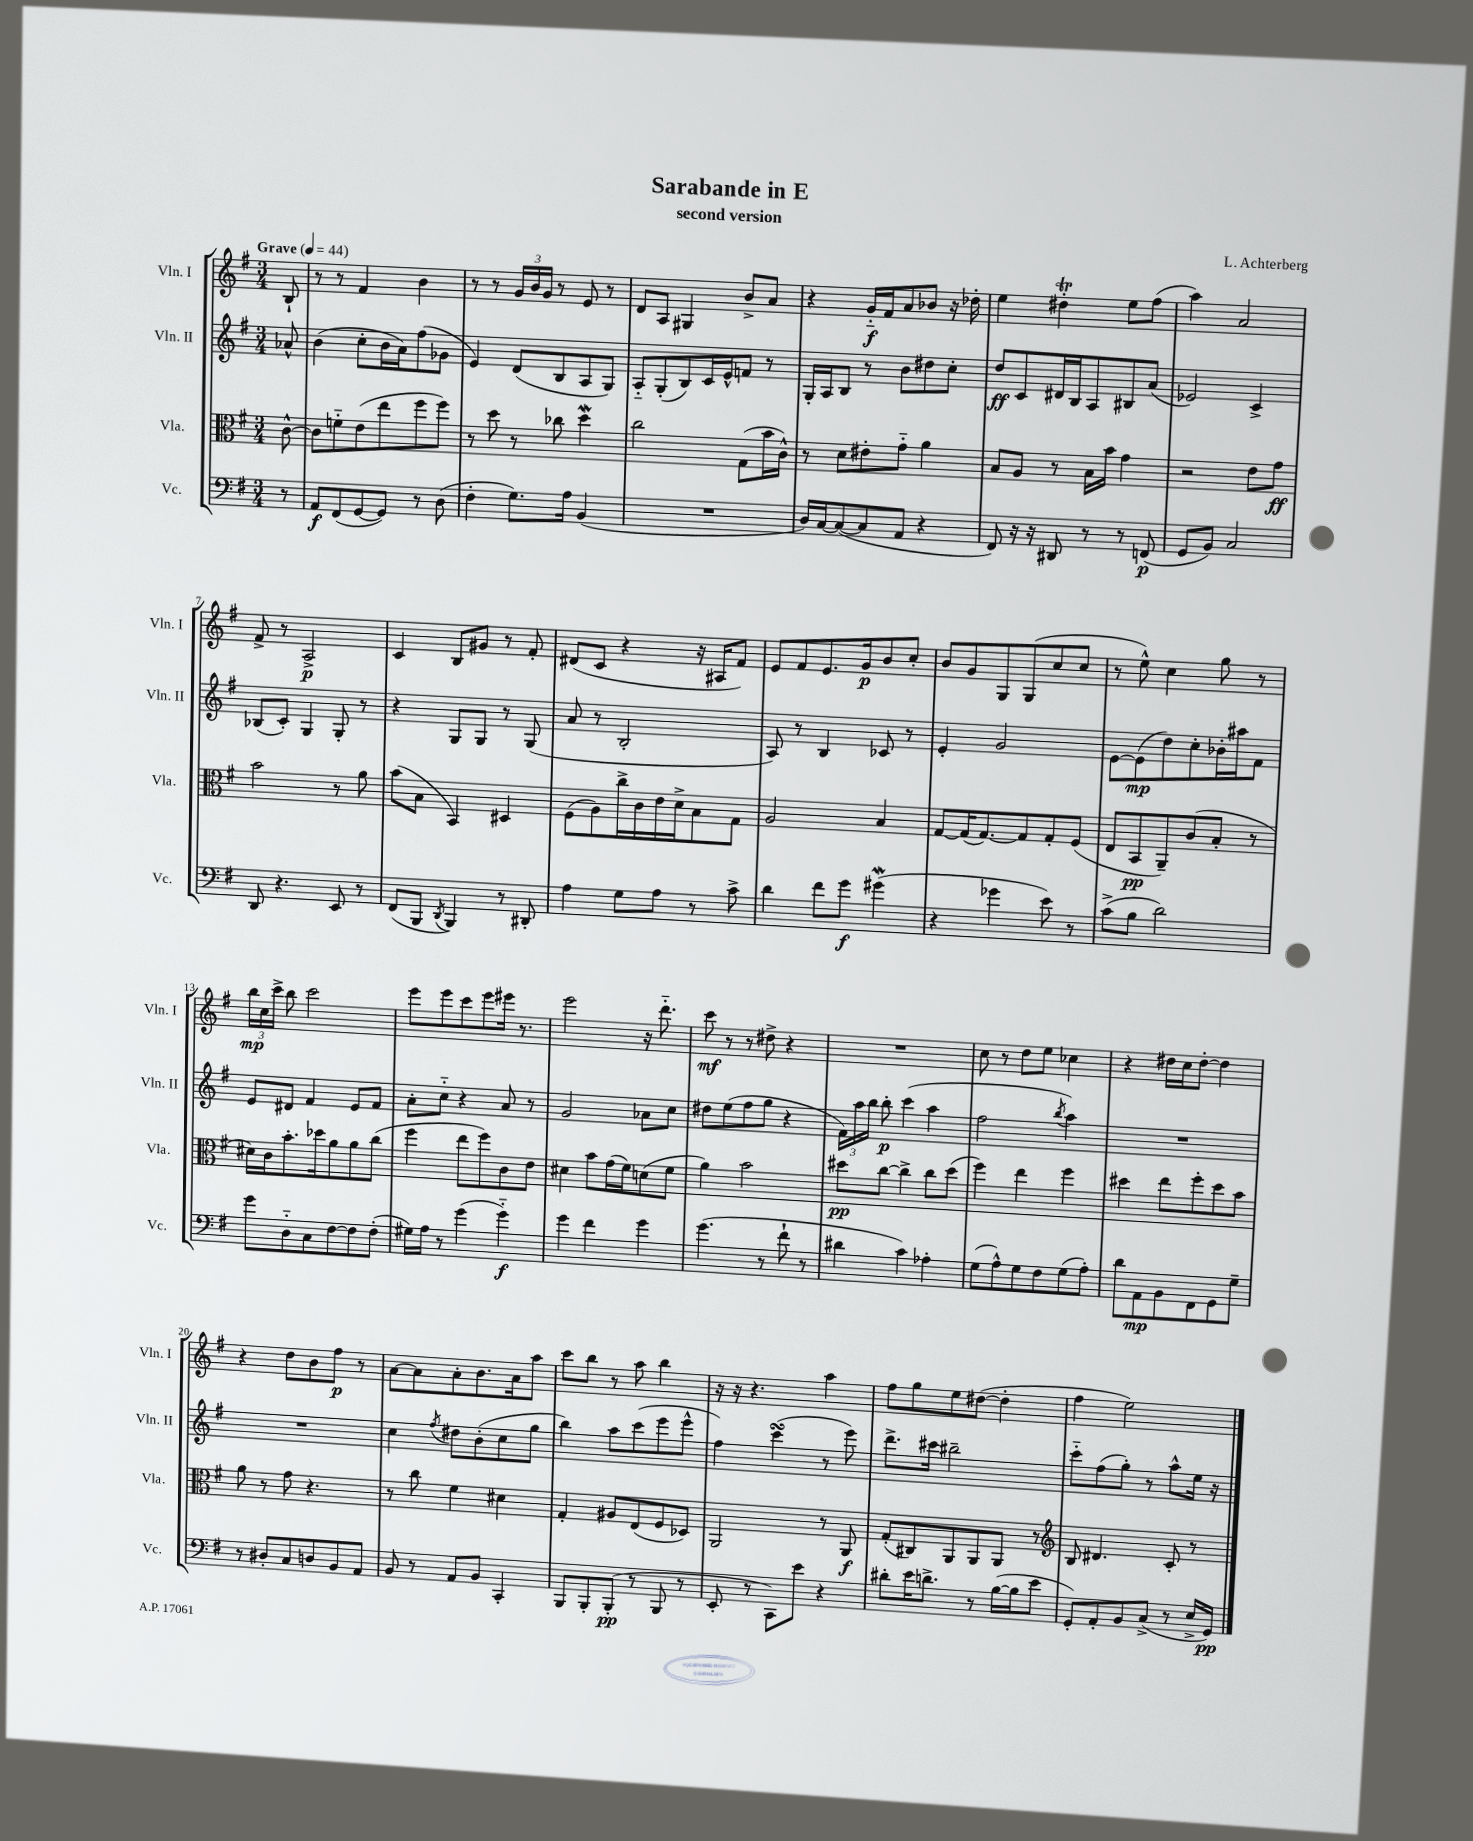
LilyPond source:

\header { title = "Sarabande in E" composer = "L. Achterberg" subtitle = "second version" }
<<
\new StaffGroup <<
\new Staff = "s0" \with { instrumentName = "Vln. I" shortInstrumentName = "Vln. I" } {
    \clef treble \key g \major \numericTimeSignature \time 3/4 \partial 8 \tempo "Grave" 4 = 44
    \autoBeamOff b8-! |
    r8 r8 fis'4 b'4 |
    r8 r8 \tuplet 3/2 { g'16[ b'16 g'16] } r8 e'8 r8 |
    d'8[ a8] gis4 b'8[-> a'8] |
    r4 g'16[-_\f fis'16 a'8 bes'8] r16 des''16-. |
    e''4 dis''4-.\trill e''8[ fis''8]( |
    a''4) a'2 |
    fis'8-> r8 a2->\p |
    c'4 b8[ gis'8] r8 fis'8-. |
    dis'8[( c'8] r4 r16 ais16[ fis'8]) |
    e'8[ fis'8 e'8. g'16\p b'8 c''8]-. |
    b'8[ g'8 g8 g8( c''8 c''8] |
    r8 e''8-^) c''4 g''8 r8 |
    \tuplet 3/2 { b''16[\mp c''16 c'''16]-> } b''8 c'''2 |
    e'''8[ e'''8 c'''8 e'''8 eis'''16] r8. |
    e'''2 r16 d'''8.-_ |
    c'''8\mf r8 r8 dis''8-> r4 |
    R2. |
    c''8 r8 d''8[ e''8] ces''4 |
    r4 dis''16[ c''16 dis''8]~-. dis''4 |
    r4 d''8[ b'8 fis''8]\p r8 |
    a'8[~ a'8 a'8-. b'8. a'16 a''8] |
    c'''8[ b''8] r8 a''8 b''4 |
    r16 r16 r4. a''4 |
    fis''8[ g''8 e''8 dis''8]~( dis''4-. |
    fis''4 e''2) \bar "|." |
}
\new Staff = "s1" \with { instrumentName = "Vln. II" shortInstrumentName = "Vln. II" } {
    \clef treble \key g \major \numericTimeSignature \time 3/4 \partial 8
    \autoBeamOff aes'8-^ |
    b'4( c''8[-. b'16 a'16) fis''8( ges'8] |
    e'4) d'8[( b8 a8 g8]) |
    a8[-_ g8-.( b8) c'16 e'16-^ f'8] r8 |
    g16[-. a16 b8] r8 b'8[ dis''8 c''8]-. |
    d''8[\ff c'8 dis'16 b16 a8 bis8 a'8]( |
    ees'2) c'4-> |
    bes8[( c'8]-.) g4 g8-. r8 |
    r4 g8[ g8] r8 g8( |
    a'8 r8 b2-. |
    a8) r8 b4 ces'8 r8 |
    e'4-. g'2 |
    e'8[~ e'8\mp( d''8) c''8-. bes'16-. ais''16 fis'8] |
    e'8[ dis'8] fis'4 e'8[ fis'8] |
    a'8[-. c''8]-_ r4 a'8 r8 |
    g'2 aes'8[ c''8] |
    dis''8[ e''8( fis''8 g''8] r4 |
    \tuplet 3/2 { fis'16[) a''16 b''16] } b''8-.\p c'''4( a''4 |
    fis''2 \acciaccatura { b''8 } a''4) |
    R2. |
    R2. |
    c''4 \acciaccatura { fis''8 } dis''8[ b'8-.( c''8 g''8] |
    b''4) a''8[ c'''8( e'''8 e'''8]-^ |
    fis''4) c'''4\turn( r8 e'''8) |
    d'''8.[-> cis'''16] bis''2-- |
    c'''8[-_ fis''8( g''8]-.) r8 a''8[-^ e''16] r16 \bar "|." |
}
\new Staff = "s2" \with { instrumentName = "Vla." shortInstrumentName = "Vla." } {
    \clef alto \key g \major \numericTimeSignature \time 3/4 \partial 8
    \autoBeamOff c'8~-^ |
    c'8[ f'8-_ e'8( e''8 fis''8 fis''8]) |
    r8 d''8 r8 ces''8 d''4\mordent |
    c''2 g8[( b'16 c'16]-^) |
    r8 d'8[ eis'8-. g'8]-_ a'4 |
    b8[ a8] r8 b16[ b'16] g'4 |
    r2 e'8[ g'8]\ff |
    b'2 r8 a'8 |
    b'8[( b8] b,4) dis4 |
    fis8[( a8) c''16-> c'16 e'16 d'16-> b8 g8] |
    a2 b4 |
    g8[~ g16( g8.~) g8 g8-. fis8]( |
    e8[ b,8\pp a,8--) c'8( b8]-. r8 |
    dis'16[) c'16 b'8.-. des''16 a'8 a'8 c''8]( |
    fis''4 e''8[ fis''8) c'8 e'8] |
    dis'4 b'8[ g'16( fis'16) d'8( fis'8] |
    a'4) b'2 |
    dis''8[\pp c''8]~ c''4-> c''8[ dis''8]( |
    fis''4) e''4 fis''4 |
    dis''4 e''8[ fis''8-. dis''8 b'8] |
    a'8 r8 g'8 r4. |
    r8 c''8 fis'4 dis'4 |
    g4-. ais8[ e8( fis8 des8]) |
    a,2 r8 a,8\f |
    g8[-.( cis8) a,8 a,8 a,8] r8 |
    \clef treble b8 dis'4. c'8-. r8 \bar "|." |
}
\new Staff = "s3" \with { instrumentName = "Vc." shortInstrumentName = "Vc." } {
    \clef bass \key g \major \numericTimeSignature \time 3/4 \partial 8
    \autoBeamOff r8 |
    a,8[\f fis,8( g,8~ g,8]) r8 d8( |
    fis4-. g8.[) a16] b,4( |
    R2. |
    d16[) c16~ c8~( c8 a,8] r4 |
    fis,8) r16 r16 dis,8 r8 r8 f,8\p( |
    g,8[ b,8]) c2 |
    d,8 r4. e,8 r8 |
    fis,8[( b,,8] \acciaccatura { d,8 } b,,4) r8 dis,8-. |
    a4 g8[ a8] r8 c'8-> |
    d'4 fis'8[ g'8]\f gis'4\mordent( |
    r4 ges'4 e'8) r8 |
    c'8[->( b8] d'2) |
    g'8[ d8-_ c8 fis8~ fis8 fis8]-.( |
    gis16[) a16] r8 g'4( g'4-_\f) |
    g'4 fis'4 g'4 |
    g'4.( r8 fis'8-! r8 |
    dis'4 c'4) aes4-. |
    g8[( a8-^) g8 fis8 g8( a8]-.) |
    d'8[ a,8\mp b,8 fis,8 g,8 g8]-- |
    r8 dis8[-. c8 d8 b,8 a,8] |
    b,8 r8 a,8[ b,8] c,4-. |
    b,,8[ b,,8-. b,,8]-.\pp( r8 b,,8 r8 |
    e,8-. r8 c,8[) e'8] r4 |
    dis'8[-. e'16 d'8.]-> r8 b16[~( b16 e'8] |
    g,8[-.) a,8-. b,8 c8]->( r8 e16[-> g,16]\pp) \bar "|." |
}
>>
>>
